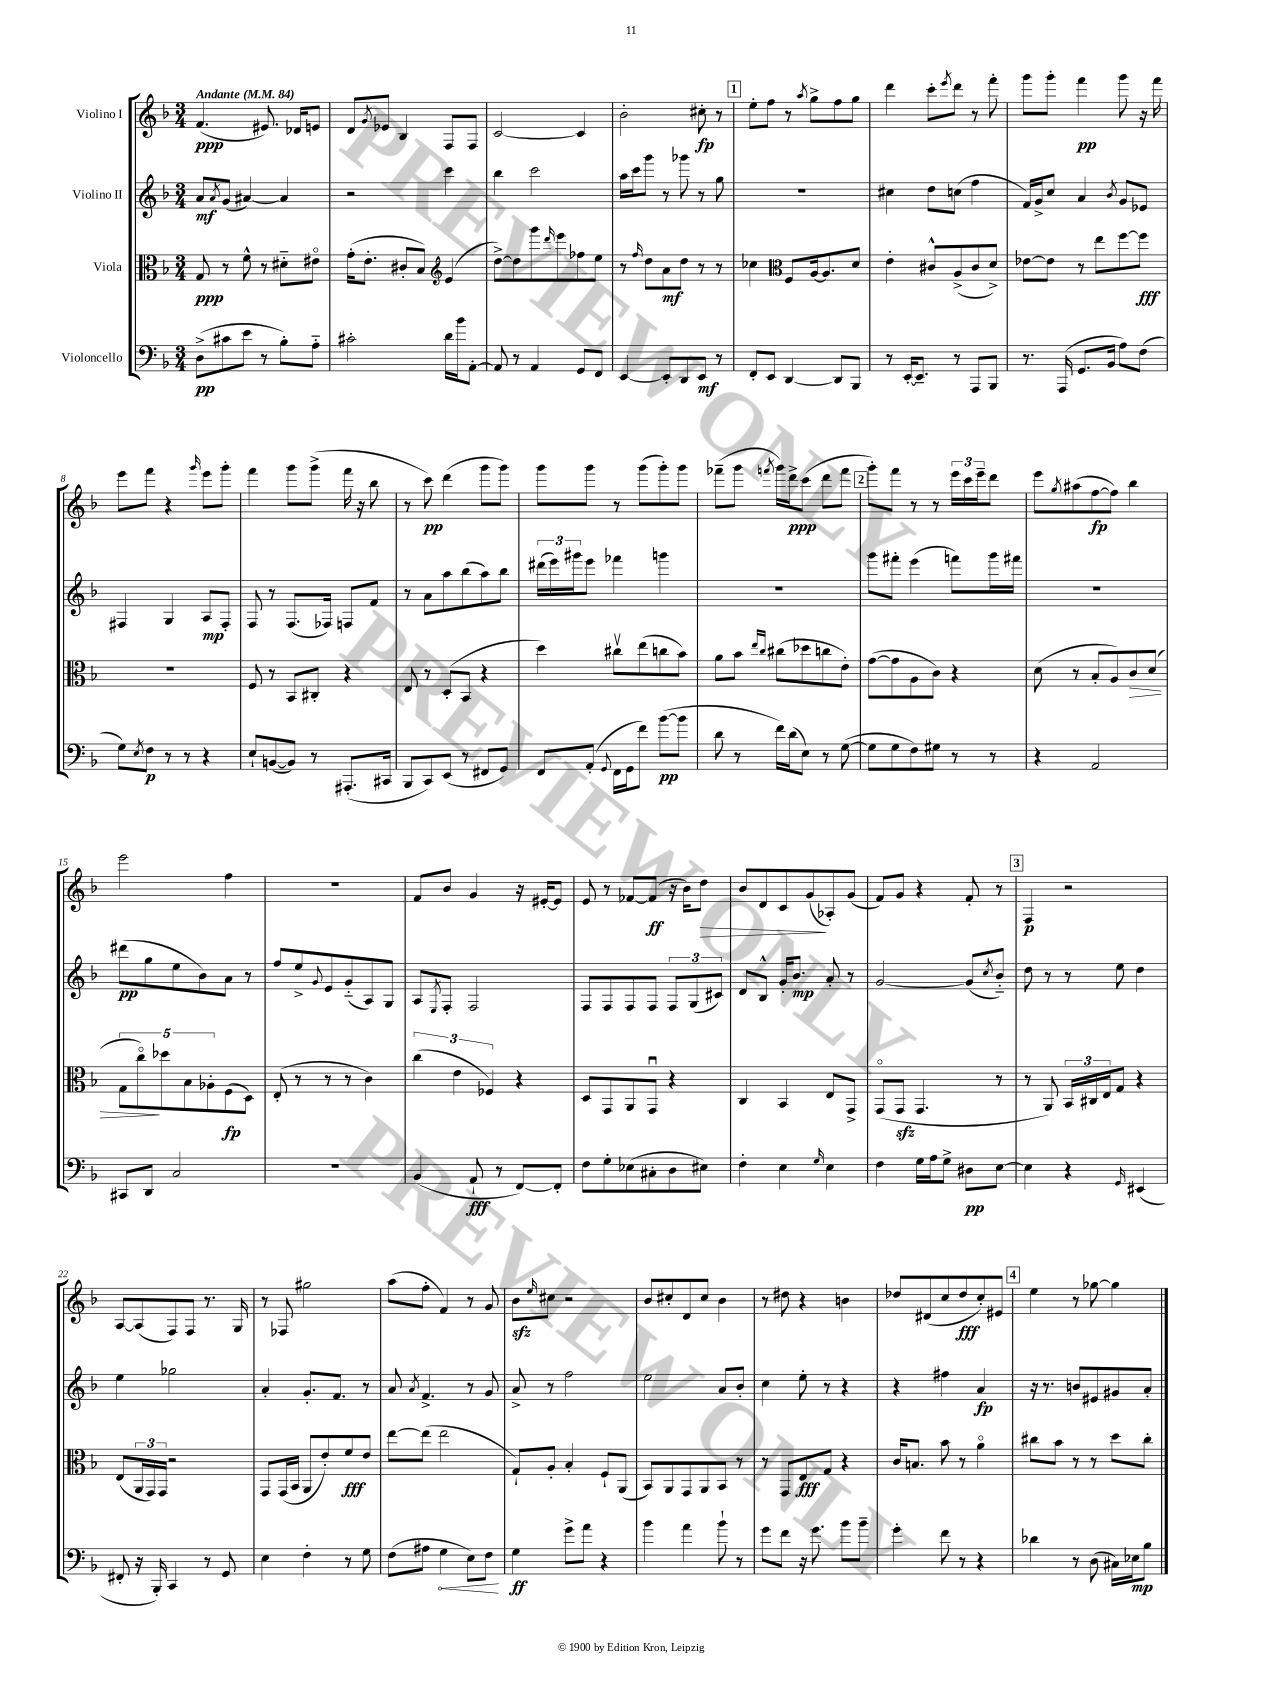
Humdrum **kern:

**kern	**dynam	**kern	**dynam	**kern	**dynam	**kern	**dynam
*part4	*part4	*part3	*part3	*part2	*part2	*part1	*part1
*staff4	*staff4	*staff3	*staff3	*staff2	*staff2	*staff1	*staff1
*I"Violoncello	*	*I"Viola	*	*I"Violino II	*	*I"Violino I	*
*clefF4	*	*clefC3	*	*clefG2	*	*clefG2	*
*k[b-]	*	*k[b-]	*	*k[b-]	*	*k[b-]	*
*M3/4	*	*M3/4	*	*M3/4	*	*M3/4	*
*MM84	*	*MM84	*	*MM84	*	*MM84	*
=1	=1	=1	=1	=1	=1	=1	=1
!	!	!	!	!	!	!LO:TX:a:B:t=Andante	!
(8D^\L	pp	8G/	ppp	8a/L	mf	(4.f/	ppp
.	.	.	.	8qa/	.	.	.
8c#X\	.	8r	.	(8g/J	.	.	.
8e\J	.	8f^^\	.	[4a#X/)	.	.	.
8r	.	8r	.	.	.	8.e#X/)	.
8B-'\L)	.	8d#X\L	.	4a#/]	.	.	.
.	.	.	.	.	.	16d-X/KL	.
8A\J	.	8e#X\J	.	.	.	8en/J	.
=2	=2	=2	=2	=2	=2	=2	=2
2c#X'\	.	(16g'\KL	.	2r	.	8d/L	.
.	.	8.e'\J	.	.	.	.	.
.	.	.	.	.	.	8qg/	.
.	.	.	.	.	.	8e-X/J	.
.	.	8c#X'/L	.	.	.	4B-/	.
.	.	8B-/J)	.	.	.	.	.
*	*	*clefG2	*	*	*	*	*
16d\LL	.	(4e/	.	4ccc\	.	8F/L	.
16b-\J	.	.	.	.	.	.	.
[8AA'\J	.	.	.	.	.	8F/J	.
=3	=3	=3	=3	=3	=3	=3	=3
8AA/]	.	[8dd^\L)	.	4bb-\	.	[2c/	.
8r	.	8dd\]	.	.	.	.	.
4AA/	.	8ggg\	.	2ccc\	.	.	.
.	.	16qqddd/	.	.	.	.	.
.	.	8eee\	.	.	.	.	.
8GG/L	.	8ff-X\	.	.	.	4c/]	.
8FF/J	.	8ee\J	.	.	.	.	.
=4	=4	=4	=4	=4	=4	=4	=4
[4EE/	.	8r	.	16aa\LL	.	2b-'\	.
.	.	.	.	16ccc\J	.	.	.
.	.	16qqff/	.	.	.	.	.
.	.	8dd\L	.	8ggg\J	.	.	.
8EE'/L]	.	8a\	mf	8r	.	.	.
8DD/	.	8dd\J	.	8ggg-X\	.	.	.
8EE/J	mf	8r	.	8r	.	8cc#X'\	fp
8r	.	8r	.	8gg\	.	8r	.
!!LO:REH:place=s1:t=1
=5	=5	=5	=5	=5	=5	=5	=5
8FF'/L	.	4cc-X\	.	2.r	.	8ee'\L	.
8EE/J	.	.	.	.	.	8ff\J	.
*	*	*clefC3	*	*	*	*	*
[4DD/	.	8F/L	.	.	.	8r	.
.	.	.	.	.	.	8qaa/	.
.	.	[16A/k	.	.	.	8gg^\L	.
.	.	8.A/]	.	.	.	.	.
8DD/L]	.	.	.	.	.	8ff\	.
8BBB-/J	.	8d/J	.	.	.	8gg\J	.
=6	=6	=6	=6	=6	=6	=6	=6
8r	.	4e'\	.	4cc#X\	.	4ddd\	.
[16EE'/KL	.	.	.	.	.	.	.
8.EE~/J]	.	.	.	.	.	.	.
.	.	8c#X^^/L	.	8dd\L	.	8ccc'\L	.
.	.	.	.	.	.	8qeee/	.
8r	.	(8A^/	.	(8ccn\J	.	8ddd\J	.
8AAA/L	.	8c#/	.	4ff\	.	8r	.
8BBB-/J	.	8d^/J)	.	.	.	8fff'\	.
=7	=7	=7	=7	=7	=7	=7	=7
8.r	.	[8e-X\L	.	16f/LL)	.	8ggg\L	.
.	.	.	.	16g^/J	.	.	.
.	.	8e-\J]	.	8cc/J	.	8ggg'\J	.
(16AAA/	.	.	.	.	.	.	.
8.GG/L	.	8r	.	4a/	.	4fff\	pp
.	.	8ee\L	.	.	.	.	.
16BB-/Jk	.	.	.	.	.	.	.
.	.	.	.	8qb-/	.	.	.
8A\L)	.	[8ff\	.	8g/L	.	8ggg\	.
(8F\J	.	8ff\J]	fff	8e-X/J	.	16r	.
.	.	.	.	.	.	16fff\	.
!!LO:LB:g=z
=8	=8	=8	=8	=8	=8	=8	=8
8G\L)	.	2.r	.	4F#X/	.	8eee\L	.
8qE/	.	.	.	.	.	.	.
8F\J	p	.	.	.	.	8fff\J	.
8r	.	.	.	4G/	.	4r	.
8r	.	.	.	.	.	.	.
.	.	.	.	.	.	16qqggg/	.
4r	.	.	.	8A/L	mp	8eee\L	.
.	.	.	.	8F#'/J	.	8ggg'\J	.
=9	=9	=9	=9	=9	=9	=9	=9
8E`/L	.	8F/	.	8F/	.	4fff\	.
([8BBn/	.	8r	.	8r	.	.	.
8BB/J])	.	8BB-/L	.	(8.F/L	.	8ggg\L	.
8r	.	8C#X'/J	.	.	.	(8ggg^\J	.
.	.	.	.	16F-X/Jk)	.	.	.
(8.AAA#X'/L	.	4r	.	8Fn/L	.	16fff\	.
.	.	.	.	.	.	16r	.
.	.	.	.	8f/J	.	8bb-\	.
16CC#X/Jk	.	.	.	.	.	.	.
=10	=10	=10	=10	=10	=10	=10	=10
8BBB-/L	.	8E/	.	8r	.	8r	.
8CC/)	.	8r	.	8a\L	.	8ccc\)	pp
(8EE/J	.	(8D'/L	.	8aa\	.	(4ddd\	.
8r	.	8BB-/J	.	(8bb-\	.	.	.
8FF#X/L	.	4r	.	8aa\)	.	8ggg\L	.
8GG/J)	.	.	.	8bb-\J	.	8ggg\J)	.
=11	=11	=11	=11	=11	=11	=11	=11
8FF/L	.	4dd\)	.	(24ddd#X\LL	.	8ggg\L	.
.	.	.	.	24eee\)	.	.	.
.	.	.	.	24ggg#X\J	.	.	.
(8AA'/J	.	.	.	8eee\J	.	8ggg\J	.
8qqGG/	.	.	.	.	.	.	.
16FF\LL	.	8cc#Xv\L	.	4fff-X\	.	8r	.
16GG\J	.	.	.	.	.	.	.
8f\J)	.	(8ee\	.	.	.	(8ggg\L	.
([8b-\L	pp	8ccn\	.	4gggn\	.	8ggg'\)	.
8b-\J]	.	8b-\J)	.	.	.	8ggg\J	.
=12	=12	=12	=12	=12	=12	=12	=12
8d\	.	8a\L	.	2.r	.	(8fff-X~\L	.
8r	.	8b-\J	.	.	.	8ggg\J	.
.	.	16qqee/LL	.	.	.	.	.
.	.	16qqcc/JJ	.	.	.	8qfffn/	.
16f\LL)	.	(8cc#X\L	.	.	.	16ggg\LL)	.
(16d\J	.	.	.	.	.	16ddd^\J	ppp
8E\J)	.	8dd-X\	.	.	.	(8ccc\J	.
8r	.	8ccn\	.	.	.	8ddd\L	.
([8G\	.	8e'\J)	.	.	.	8fff\J	.
!!LO:REH:place=s1:t=2
=13	=13	=13	=13	=13	=13	=13	=13
8G\L]	.	([8g\L	.	8ggg\L	.	8ggg'\L)	.
8G\	.	8g\]	.	8fff#X'\J	.	8fff\J	.
8F\)	.	8A\	.	(4eee\	.	8r	.
8G#X\J	.	8c\J)	.	.	.	8r	.
8r	.	4r	.	8fffn\L)	.	24eee\LL	.
.	.	.	.	.	.	24ccc\	.
.	.	.	.	.	.	24eee~\J	.
8r	.	.	.	16ggg\L	.	8ddd\J	.
.	.	.	.	16fff#X\JJ	.	.	.
=14	=14	=14	=14	=14	=14	=14	=14
4r	.	(8d\	.	2.r	.	8eee\L	.
.	.	.	.	.	.	8qgg/	.
.	.	8r	.	.	.	(8aa#X\	.
2AA/	.	8B-'/L	.	.	.	[8ff\	fp
.	.	8A/)	.	.	.	8ff\J])	.
!	!	!	!LO:HP:b	!	!	!	!
.	.	8c/	>	.	.	4bb-\	.
.	.	(8d/J	.	.	.	.	.
!!LO:LB:g=z
=15	=15	=15	=15	=15	=15	=15	=15
8CC#X/L	.	10G\L	.	(8ddd#X\L	pp	2eee\	.
.	.	10cc\)	.	.	.	.	.
8DD/J	.	.	.	8gg\	.	.	.
.	.	10dd-X\	]	.	.	.	.
2C/	.	.	.	8ee\	.	.	.
.	.	10B-\	.	.	.	.	.
.	.	.	.	8b-\)	.	.	.
.	.	10A-X'\	.	.	.	.	.
.	.	(8F\	fp	8a\J	.	4ff\	.
.	.	8D\J)	.	8r	.	.	.
=16	=16	=16	=16	=16	=16	=16	=16
2.r	.	(8E'/	.	8ff/L	.	2.r	.
.	.	8r	.	8ee^/	.	.	.
.	.	.	.	8qqg/	.	.	.
.	.	8r	.	8e/	.	.	.
.	.	8r	.	(8g/	.	.	.
.	.	4c\)	.	8A/)	.	.	.
.	.	.	.	8G/J	.	.	.
=17	=17	=17	=17	=17	=17	=17	=17
(4BB-/	.	(6cc\	.	8A/L	.	8f/L	.
.	.	.	.	8qE/	.	.	.
.	.	.	.	8F'/J	.	8b-/J	.
.	.	6e\	.	.	.	.	.
8AA`/	fff	.	.	2F/	.	4g/	.
.	.	6F-X/)	.	.	.	.	.
8r	.	.	.	.	.	.	.
[8FF/L)	.	4r	.	.	.	16r	.
.	.	.	.	.	.	[16e#X'/KL	.
8FF'/J]	.	.	.	.	.	8e#/J]	.
=18	=18	=18	=18	=18	=18	=18	=18
8F\L	.	8D/L	.	8F/L	.	8e/	.
8G'\	.	8GG/	.	8F/	.	8r	.
(8E-X\	.	8AA/	.	8F/	.	[8f-X/L	.
8C#X'\	.	8GGu/J	.	8F/J	.	(8f-/J]	ff
8D\	.	4r	.	12F/L	.	16r	.
.	.	.	.	.	.	16b-\KL)	.
.	.	.	.	(12G/	.	.	.
!	!	!	!	!	!	!	!LO:HP:b
8E#X\J)	.	.	.	.	.	8dd\J	>
.	.	.	.	12c#X/J)	.	.	.
=19	=19	=19	=19	=19	=19	=19	=19
4F'\	.	4C/	.	8d/L	.	8b-/L	.
.	.	.	.	8B-^^/J	.	8d/	.
4E\	.	4BB-/	.	16g'/KL	.	8c/	.
.	.	.	.	8.b-/J	mp	.	.
.	.	.	.	.	.	(8g/	.
16qqG/	.	.	.	.	.	.	.
4E\	.	8E/L	.	8a'/	.	8A-X'/)	]
.	.	8GG^/J	.	8r	.	(8g/J	.
=20	=20	=20	=20	=20	=20	=20	=20
4F\	.	(8GG/L	.	[2g/	.	8f/L)	.
.	.	8GGzz/J	.	.	.	8g/J	.
16G\LL	.	4.GG/	.	.	.	4r	.
16A\J	.	.	.	.	.	.	.
8G^\J	.	.	.	.	.	.	.
8D#X\L	pp	.	.	(8g/L]	.	8f'/	.
.	.	.	.	8qcc/	.	.	.
[8E\J	.	8r	.	8b-/J)	.	8r	.
!!LO:REH:place=s1:t=3
=21	=21	=21	=21	=21	=21	=21	=21
4E\]	.	8r	.	8dd\	.	4F/	p
.	.	8AA/)	.	8r	.	.	.
4r	.	24BB-/LL	.	8r	.	2r	.
.	.	24C#X/	.	.	.	.	.
.	.	24E/J	.	.	.	.	.
.	.	8G/J	.	8ee\	.	.	.
16qqGG/	.	.	.	.	.	.	.
(4EE#X/	.	4r	.	4dd\	.	.	.
!!LO:LB:g=z
=22	=22	=22	=22	=22	=22	=22	=22
8FF#X'/	.	(8E/L	.	4ee\	.	[8A/L	.
16r	.	24AA/L	.	.	.	(8A/]	.
.	.	24GG/)	.	.	.	.	.
16BBB-'/)	.	.	.	.	.	.	.
.	.	24GG/JJ	.	.	.	.	.
4CC/	.	2r	.	2gg-X\	.	8F/)	.
.	.	.	.	.	.	8F/J	.
8r	.	.	.	.	.	8.r	.
8GG/	.	.	.	.	.	.	.
.	.	.	.	.	.	16G/	.
=23	=23	=23	=23	=23	=23	=23	=23
4E\	.	8GG/L	.	4a'/	.	8r	.
.	.	(16GG/L	.	.	.	8F-X/	.
.	.	16BB-/JJ	.	.	.	.	.
4F'\	.	8AA/L	.	8.g'/L	.	2gg#X\	.
.	.	8e'/)	.	.	.	.	.
.	.	.	.	8.f/J	.	.	.
8r	.	8f/	fff	.	.	.	.
8G\	.	8e/J	.	8r	.	.	.
=24	=24	=24	=24	=24	=24	=24	=24
(8F\L	.	[8ee\L	.	8a/	.	(8aa\L	.
.	.	.	.	8qa/	.	.	.
8A#X\J	.	(8ee\J]	.	4.f^/	.	8ff'\J	.
!	!LO:HP:b	!	!	!	!	!	!
4G\	<	2ee\	.	.	.	4f/)	.
8E\L)	.	.	.	8r	.	8r	.
8F\J	.	.	.	8g/	.	8g/	.
.	[	.	.	.	.	.	.
=25	=25	=25	=25	=25	=25	=25	=25
4G\	ff	8G`/L)	.	8a^/	.	8b-zz\L	.
.	.	.	.	.	.	16qqee/	.
.	.	8A'/J	.	8r	.	8cc#X\J	.
8g^\L	.	4B-'/	.	2ff\	.	2r	.
8a\J	.	.	.	.	.	.	.
4r	.	8F`/L	.	.	.	.	.
.	.	(8AA/J	.	.	.	.	.
=26	=26	=26	=26	=26	=26	=26	=26
4b-\	.	8BB-/L)	.	2ee\	.	8b-/L	.
.	.	8AA/	.	.	.	8cc#X'/	.
4a\	.	8GG/	.	.	.	8d/	.
.	.	8AA/	.	.	.	8cc#/J	.
8b-`\	.	8BB-/J	.	8a/L	.	4b-\	.
8r	.	8r	.	8b-'/J	.	.	.
=27	=27	=27	=27	=27	=27	=27	=27
8g\L	.	8r	.	4cc\	.	8r	.
8f\J	.	8GG/L	.	.	.	8dd#X\	.
16r	.	8E/	fff	8ee'\	.	4r	.
8.g\	.	.	.	.	.	.	.
.	.	8G/J	.	8r	.	.	.
8b-\L	.	4r	.	4r	.	4bn\	.
8b-~\J	.	.	.	.	.	.	.
=28	=28	=28	=28	=28	=28	=28	=28
4g'\	.	16c/KL	.	4r	.	8dd-X/L	.
.	.	8.Bn/J	.	.	.	.	.
.	.	.	.	.	.	(8d#X/	.
8f\	.	8b-\	.	4ff#X\	.	8cc/	.
8r	.	8r	.	.	.	8dd-/	fff
4r	.	4a\	.	4a/	fp	8cc'/)	.
.	.	.	.	.	.	8e#X/J	.
!!LO:REH:place=s1:t=4
=29	=29	=29	=29	=29	=29	=29	=29
4d-X\	.	8cc#X\L	.	16r	.	4ee\	.
.	.	.	.	8.r	.	.	.
.	.	8b-\J	.	.	.	.	.
8r	.	8r	.	8bn/L	.	8r	.
(8D\	.	8r	.	8e#X/	.	[8gg-X\	.
16C#X\LL)	.	8dd\L	.	8g#X/	.	4gg-\]	.
16E-X\J	mp	.	.	.	.	.	.
8B-\J	.	8cc#'\J	.	8a'/J	.	.	.
==	==	==	==	==	==	==	==
*-	*-	*-	*-	*-	*-	*-	*-
